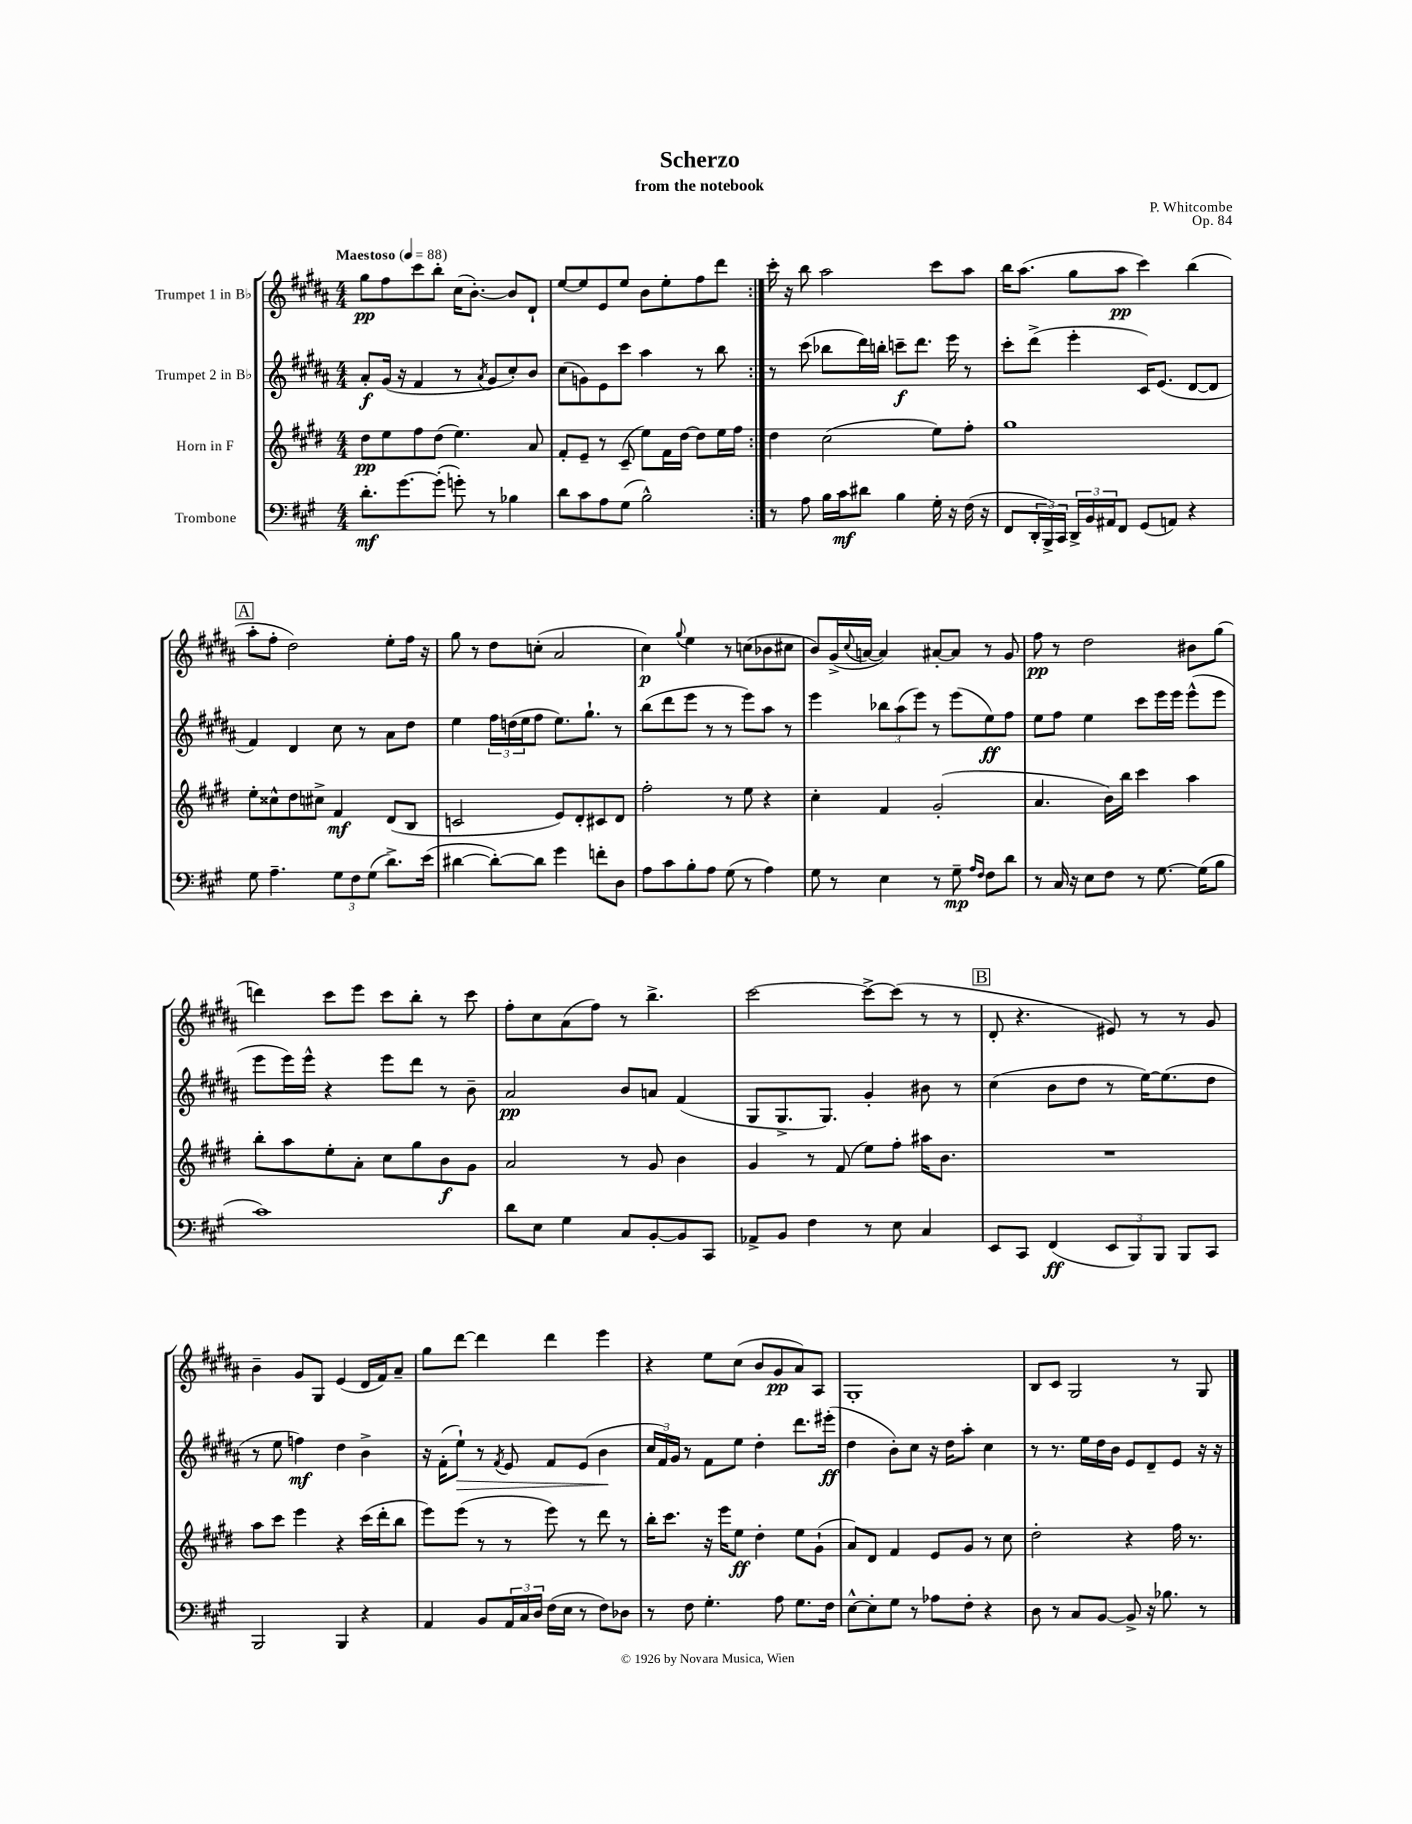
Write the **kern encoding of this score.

**kern	**dynam	**kern	**dynam	**kern	**dynam	**kern	**dynam
*part4	*part4	*part3	*part3	*part2	*part2	*part1	*part1
*staff4	*staff4	*staff3	*staff3	*staff2	*staff2	*staff1	*staff1
*I"Trombone	*	*I"Horn in F	*	*I"Trumpet 2 in B♭	*	*I"Trumpet 1 in B♭	*
*clefF4	*	*clefG2	*	*clefG2	*	*clefG2	*
*k[f#c#g#]	*	*k[f#c#g#d#]	*	*k[f#c#g#d#a#]	*	*k[f#c#g#d#a#]	*
*M4/4	*	*M4/4	*	*M4/4	*	*M4/4	*
*MM88	*	*MM88	*	*MM88	*	*MM88	*
=1	=1	=1	=1	=1	=1	=1	=1
!	!	!	!	!	!	!LO:TX:a:B:t=Maestoso	!
8.d'\L	mf	8dd#\L	pp	8a#'/L	f	8gg#\L	pp
.	.	8ee\	.	(16g#/Jk	.	8ff#\	.
[8.g#\	.	.	.	16r	.	.	.
.	.	8ff#\	.	4f#/	.	8ccc#\	.
(8g#'\J]	.	(8dd#\J	.	.	.	8bb'\J	.
8gn'\)	.	4.ee\)	.	8r	.	(16cc#\KL	.
.	.	.	.	.	.	[8.b'\J)	.
.	.	.	.	8qa#/	.	.	.
8r	.	.	.	8g#/L	.	.	.
4B-X\	.	.	.	8cc#'/)	.	8b/L]	.
.	.	8a/	.	8b/J	.	8d#`/J	.
=2	=2	=2	=2	=2	=2	=2	=2
8d\L	.	8f#'/L	.	(8cc#\L	.	[8ee/L	.
8c#\	.	8e~/J	.	8gn\)	.	8ee/]	.
8A\	.	8r	.	8e\	.	8e/	.
(8G#\J	.	(8c#~/	.	8ccc#\J	.	8ee/J	.
2B^^\)	.	8ee\L)	.	4aa#\	.	8b\L	.
.	.	16f#\L	.	.	.	8ee'\	.
.	.	[16dd#\JJ	.	.	.	.	.
.	.	8dd#\L]	.	8r	.	8ff#\	.
.	.	16ee\L	.	8bb\	.	8ddd#\J	.
.	.	16ff#\JJ	.	.	.	.	.
=3:|!	=3:|!	=3:|!	=3:|!	=3:|!	=3:|!	=3:|!	=3:|!
8r	.	4dd#\	.	8r	.	16ccc#'\	.
.	.	.	.	.	.	16r	.
8A\	.	.	.	(8ccc#\	.	8bb\	.
16B\LL	.	(2cc#\	.	8bb-X\L	.	2aa#\	.
16c#\J	mf	.	.	.	.	.	.
8d#X\J	.	.	.	16ddd#\L)	.	.	.
.	.	.	.	16bbn'\JJ	.	.	.
4B\	.	.	.	8cccn~\L	f	.	.
.	.	.	.	8.ddd#\J	.	.	.
16G#'\	.	8ee\L)	.	.	.	8ccc#\L	.
16r	.	.	.	16eee\	.	.	.
(16F#\	.	8ff#'\J	.	8r	.	8aa#\J	.
16r	.	.	.	.	.	.	.
=4	=4	=4	=4	=4	=4	=4	=4
8FF#/L	.	1gg#	.	8ccc#'\L	.	16bb\KL	.
.	.	.	.	.	.	(8.aa#\J	.
24DD'/L	.	.	.	(8ddd#^\J	.	.	.
24BBB^/)	.	.	.	.	.	.	.
24CC#/JJ	.	.	.	.	.	.	.
24DD^/LL	.	.	.	4eee'\	.	8gg#\L	.
24BB/	.	.	.	.	.	.	.
24AA#X/J	.	.	.	.	.	.	.
8FF#/J	.	.	.	.	.	8aa#\J	pp
(8GG#/L	.	.	.	16c#/KL)	.	4ccc#\)	.
.	.	.	.	(8.e/J	.	.	.
8AAn/J)	.	.	.	.	.	.	.
4r	.	.	.	[8d#/L	.	(4bb\	.
.	.	.	.	8d#/J]	.	.	.
!!LO:LB:g=z
!!LO:REH:place=s1:t=A
=5	=5	=5	=5	=5	=5	=5	=5
8G#\	.	8ee'\L	.	4f#/)	.	8aa#'\L	.
4.A~\	.	8cc##X^^\	.	.	.	8ff#'\J	.
.	.	8dd#\	.	4d#/	.	2dd#\)	.
.	.	8cc#X^\J	.	.	.	.	.
12G#\L	.	4f#/	mf	8cc#\	.	.	.
12F#\	.	.	.	.	.	.	.
.	.	.	.	8r	.	.	.
(12G#\J	.	.	.	.	.	.	.
8.d^\L)	.	(8d#/L	.	8a#\L	.	8ee'\L	.
.	.	8B/J	.	8dd#\J	.	16ff#\Jk	.
(16e\Jk	.	.	.	.	.	16r	.
=6	=6	=6	=6	=6	=6	=6	=6
[4d#X\	.	2cn/	.	4ee\	.	8gg#\	.
.	.	.	.	.	.	8r	.
8d#'\L_)	.	.	.	24ff#\LL	.	8dd#\L	.
.	.	.	.	(24ddn\	.	.	.
.	.	.	.	24ee\J	.	.	.
8d#\J]	.	.	.	8ff#\J	.	(8ccn'\J	.
4g#\	.	8e/L)	.	8.ee\L)	.	2a#/	.
.	.	8d#'/	.	.	.	.	.
.	.	.	.	8.gg#`\J	.	.	.
8fn'\L	.	8c#X/	.	.	.	.	.
8D\J	.	8d#/J	.	8r	.	.	.
=7	=7	=7	=7	=7	=7	=7	=7
8A\L	.	2ff#'\	.	(8bb\L	.	4cc#\)	p
8c#\	.	.	.	8ddd#\	.	.	.
.	.	.	.	.	.	8qqgg#/	.
8B'\	.	.	.	8eee\J	.	4ee\	.
8A\J	.	.	.	8r	.	.	.
(8G#\	.	8r	.	8r	.	8r	.
8r	.	8ee\	.	8eee\L)	.	(8ccn\L	.
4A\)	.	4r	.	8aa#\J	.	8b-X\	.
.	.	.	.	8r	.	8cc#X\J	.
=8	=8	=8	=8	=8	=8	=8	=8
8G#\	.	4cc#'\	.	4eee\	.	8b/L)	.
8r	.	.	.	.	.	(16g#^/L	.
.	.	.	.	.	.	8qqcc#/	.
.	.	.	.	.	.	[16an/JJ	.
4E\	.	4f#/	.	12bb-X\L	.	4a/])	.
.	.	.	.	(12aa#\	.	.	.
.	.	.	.	12eee\J)	.	.	.
8r	.	(2g#'/	.	8r	.	[8a#X'/L	.
8G#~\	mp	.	.	(8eee\L	.	8a#/J]	.
16qqA/LL	.	.	.	.	.	.	.
16qqF#/JJ	.	.	.	.	.	.	.
8F#\L	.	.	.	8ee\)	ff	8r	.
8d\J	.	.	.	8ff#\J	.	8g#/	.
=9	=9	=9	=9	=9	=9	=9	=9
8r	.	4.a/	.	8ee\L	.	8ff#\	pp
16C#/	.	.	.	8ff#\J	.	8r	.
16r	.	.	.	.	.	.	.
8E\L	.	.	.	4ee\	.	2dd#\	.
8F#\J	.	16b\LL)	.	.	.	.	.
.	.	16bb\JJ	.	.	.	.	.
8r	.	4ccc#\	.	8ccc#\L	.	.	.
[8.G#\	.	.	.	16eee\L	.	.	.
.	.	.	.	16eee\JJ	.	.	.
.	.	4aa\	.	(8eee^^\L	.	8b#X\L	.
(16G#\KL]	.	.	.	.	.	.	.
8B\J	.	.	.	8eee\J	.	(8gg#\J	.
!!LO:LB:g=z
=10	=10	=10	=10	=10	=10	=10	=10
1c#)	.	8bb'\L	.	8eee\L	.	4dddn\)	.
.	.	8aa\	.	16eee\L)	.	.	.
.	.	.	.	16eee^^\JJ	.	.	.
.	.	8ee'\	.	4r	.	8ccc#\L	.
.	.	8a'\J	.	.	.	8eee\J	.
.	.	8cc#\L	.	8eee\L	.	8ccc#\L	.
.	.	8gg#\	.	8ddd#\J	.	8bb'\J	.
.	.	8b\	f	8r	.	8r	.
.	.	8g#\J	.	8b~\	.	8ccc#\	.
=11	=11	=11	=11	=11	=11	=11	=11
8d\L	.	2a/	.	2a#/	pp	8ff#'\L	.
8E\J	.	.	.	.	.	8cc#\	.
4G#\	.	.	.	.	.	(8a#\	.
.	.	.	.	.	.	8ff#\J)	.
8C#/L	.	8r	.	8b/L	.	8r	.
[8BB'/	.	8g#/	.	8an/J	.	4.bb^\	.
8BB/]	.	4b\	.	(4f#/	.	.	.
8CC#/J	.	.	.	.	.	.	.
=12	=12	=12	=12	=12	=12	=12	=12
8AA-X^/L	.	4g#/	.	8G#/L	.	[2ccc#\	.
8BB/J	.	.	.	8.G#^/	.	.	.
4F#\	.	8r	.	.	.	.	.
.	.	.	.	8.G#/J)	.	.	.
.	.	(8f#/	.	.	.	.	.
8r	.	8ee\L)	.	4g#'/	.	8ccc#^\L_	.
8E\	.	8ff#'\J	.	.	.	(8ccc#\J]	.
4C#/	.	16aa#X\KL	.	8b#X\	.	8r	.
.	.	8.b\J	.	.	.	.	.
.	.	.	.	8r	.	8r	.
!!LO:REH:place=s1:t=B
=13	=13	=13	=13	=13	=13	=13	=13
8EE/L	.	1r	.	(4cc#\	.	8d#'/	.
8CC#/J	.	.	.	.	.	4.r	.
(4FF#/	ff	.	.	8b\L	.	.	.
.	.	.	.	8dd#\J	.	.	.
12EE/L	.	.	.	8r	.	8e#X/)	.
12BBB/)	.	.	.	.	.	.	.
.	.	.	.	[16ee\KL)	.	8r	.
12BBB/J	.	.	.	.	.	.	.
.	.	.	.	(8.ee\]	.	.	.
8BBB/L	.	.	.	.	.	8r	.
8CC#/J	.	.	.	8dd#\J	.	8g#/	.
!!LO:LB:g=z
=14	=14	=14	=14	=14	=14	=14	=14
2BBB/	.	8aa\L	.	8r	.	4b~\	.
.	.	8ccc#\J	.	8ee\	.	.	.
.	.	4eee\	.	4ffn\)	mf	8g#/L	.
.	.	.	.	.	.	8G#/J	.
4BBB/	.	4r	.	4dd#\	.	(4e/	.
4r	.	(16ccc#\LL	.	4b^\	.	16d#/LL	.
.	.	16ddd#'\J	.	.	.	16f#/J)	.
.	.	8bb\J	.	.	.	8a#~/J	.
=15	=15	=15	=15	=15	=15	=15	=15
4AA/	.	8eee\L)	.	16r	.	8gg#\L	.
.	.	.	.	(16f#'\KL	.	.	.
!	!	!	!	!	!LO:HP:b	!	!
.	.	(8eee\J	.	8ee`\J)	>	[8ddd#\J	.
8BB/L	.	8r	.	8r	.	4ddd#\]	.
.	.	.	.	8qf#/	.	.	.
24AA/L	.	8r	.	8e/	.	.	.
24C#/	.	.	.	.	.	.	.
24D/JJ	.	.	.	.	.	.	.
(16F#\LL	.	8eee\)	.	8f#/L	.	4ddd#\	.
16E\JJ	.	.	.	.	.	.	.
8r	.	8r	.	(8e/J	.	.	.
8F#\L)	.	8ddd#\	.	4b\	.	4eee\	.
8D-X\J	.	8r	.	.	.	.	.
.	.	.	.	.	]	.	.
=16	=16	=16	=16	=16	=16	=16	=16
8r	.	16bb'\KL	.	24cc#/LL	.	4r	.
.	.	.	.	24f#/)	.	.	.
.	.	8.ccc#\J	.	.	.	.	.
.	.	.	.	24g#/JJ	.	.	.
8F#\	.	.	.	8r	.	.	.
4.G#'\	.	16r	.	8f#\L	.	8ee\L	.
.	.	16eee\KL	.	.	.	.	.
.	.	8ee\J	ff	8ee\J	.	(8cc#\J	.
.	.	4dd#'\	.	4dd#'\	.	8b/L	.
8A\	.	.	.	.	.	8g#/	pp
8.G#\L	.	8ee\L	.	8.ddd#\L	.	8a#/)	.
.	.	(8g#`\J	.	.	.	8A#/J	.
16F#\Jk	.	.	.	(16eee#X'\Jk	ff	.	.
=17	=17	=17	=17	=17	=17	=17	=17
[8E^^\L	.	8a/L)	.	4dd#\	.	1G#'	.
8E'\]	.	8d#/J	.	.	.	.	.
8G#\J	.	4f#/	.	8b'\L)	.	.	.
8r	.	.	.	8cc#\J	.	.	.
8A-X\L	.	8e/L	.	16r	.	.	.
.	.	.	.	16dd#\KL	.	.	.
8F#'\J	.	8g#/J	.	8aa#'\J	.	.	.
4r	.	8r	.	4cc#\	.	.	.
.	.	8cc#\	.	.	.	.	.
=18	=18	=18	=18	=18	=18	=18	=18
8D\	.	2dd#'\	.	8r	.	8B/L	.
8r	.	.	.	8.r	.	8c#/J	.
8C#/L	.	.	.	.	.	2G#/	.
.	.	.	.	16ee\LL	.	.	.
[8BB/J	.	.	.	16dd#\	.	.	.
.	.	.	.	16b\JJ	.	.	.
8BB^/]	.	4r	.	8e/L	.	.	.
16r	.	.	.	8d#~/	.	.	.
8.B-X\	.	.	.	.	.	.	.
.	.	16ff#\	.	8e/J	.	8r	.
.	.	8.r	.	.	.	.	.
8r	.	.	.	16r	.	8G#/	.
.	.	.	.	16r	.	.	.
==	==	==	==	==	==	==	==
*-	*-	*-	*-	*-	*-	*-	*-
